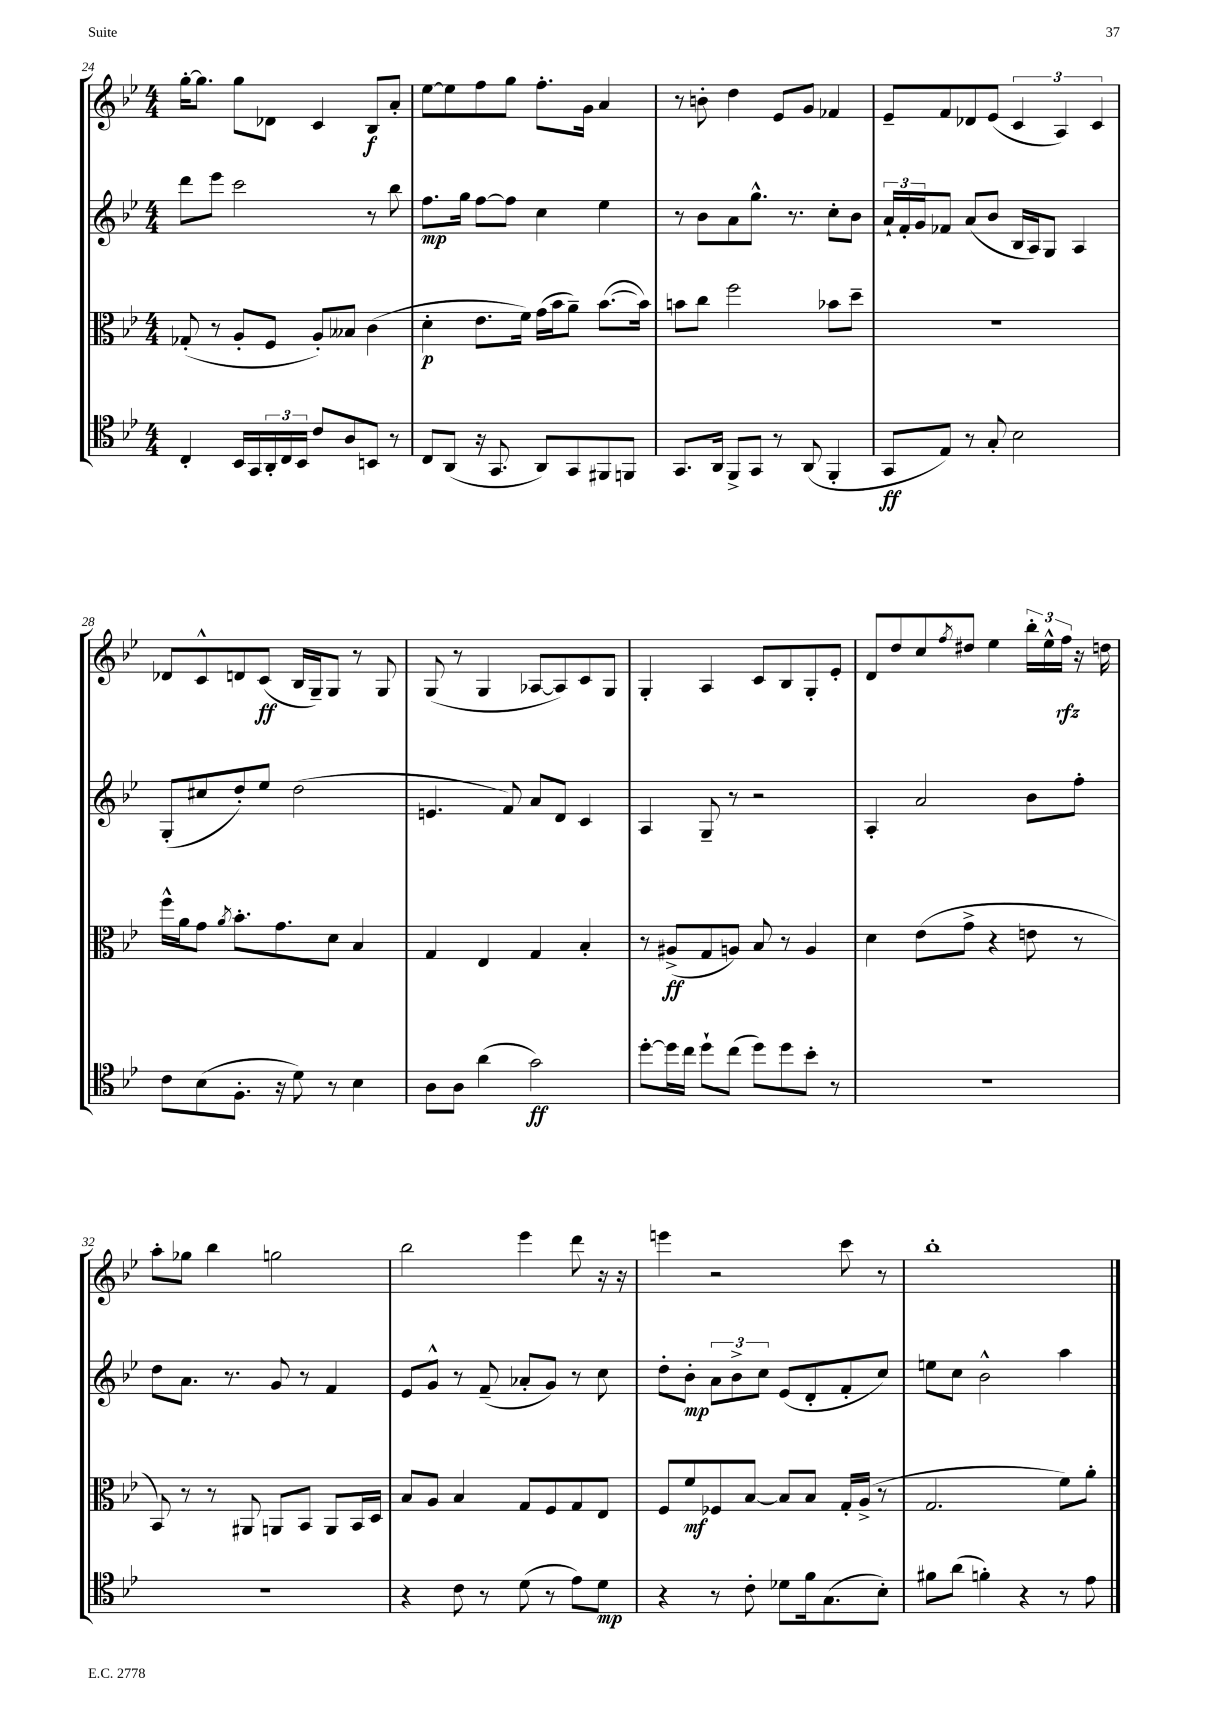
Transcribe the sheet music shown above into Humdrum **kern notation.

**kern	**kern	**kern	**kern
*staff4	*staff3	*staff2	*staff1
*clefC4	*clefC3	*clefG2	*clefG2
*k[b-e-]	*k[b-e-]	*k[b-e-]	*k[b-e-]
*M4/4	*M4/4	*M4/4	*M4/4
4C'/	(8G-'/	8ddd\L	[16gg'\LK
.	.	.	8.gg\]J
.	8r	8eee-\J	.
16BB-/LL	8A'/L	2ccc\	8gg\L
16GG/	.	.	.
24AA'/	8F/J	.	8d-\J
24C/	.	.	.
24BB-/JJ	.	.	.
8c/L	8A'/L)	.	4c/
8A/	8B--/J	.	.
8BB/J	(4c\	8r	8B-/L
8r	.	8bb-\	8a'/J
=	=	=	=
8C/L	4d'\	8.ff\L	[8ee-\L
(8AA/J	.	.	8ee-\]
.	.	16gg\Jk	.
16r	8.e-\L	[8ff\L	8ff\
8.GG/	.	.	.
.	.	8ff\]J	8gg\J
.	16f\Jk)	.	.
8AA/L)	(16g\LL	4cc\	8.ff'\L
.	16b-\J	.	.
8GG/	8a~\J)	.	.
.	.	.	16g\Jk
8FF#/	([8.b-\L	4ee-\	4a/
8FF/J	.	.	.
.	16b-\]Jk)	.	.
=	=	=	=
8.GG/L	8b\L	8r	8r
.	8cc\J	8b-\L	8b'\
16AA/Jk	.	.	.
8FF^/L	2ff\	8a\	4dd\
8GG/J	.	8.gg^^\J	.
8r	.	.	8e-/L
.	.	8.r	.
(8AA/	.	.	8g/J
4FF'/	8b-\L	8cc'\L	4f-/
.	8dd~\J	8b-\J	.
=	=	=	=
8GG/L	1r	24a`/LL	8e-~/L
.	.	24f'/	.
.	.	24g/J	.
8E-/J)	.	8f-/J	8f/
8r	.	(8a/L	8d-/
8G'/	.	8b-/J	(8e-/J
2B-\	.	16B-/LL	6c/
.	.	16A/J)	.
.	.	8G/J	.
.	.	.	6A/)
.	.	4A/	.
.	.	.	6c/
=	=	=	=
8c\L	16ff^^\LL	(8G'/L	8d-/L
.	16a\J	.	.
(8B-\	8g\J	8cc#/	8c^^/
.	8qa/	.	.
8.F'\J	8.b-'\L	8dd'/)	8d/
.	.	8ee-/J	(8c/J
16r	8.g\	.	.
8d\)	.	(2dd\	16B-/LL
.	.	.	16G~/J)
8r	8d\J	.	8G/J
4B-\	4B-/	.	8r
.	.	.	8G/
=	=	=	=
8A\L	4G/	4.e/	(8G/
8A\J	.	.	8r
(4a\	4E-/	.	4G/
.	.	8f/)	.
2g\)	4G/	8a/L	[8A-/L
.	.	8d/J	8A-/])
.	4B-'/	4c/	8c/
.	.	.	8G/J
=	=	=	=
[8dd'\L	8r	4A/	4G'/
16dd\]L	(8A#^/L	.	.
16cc\JJ	.	.	.
8dd`\L	8G/	8G~/	4A/
(8cc\J	8A/J)	8r	.
8dd\L)	8B-/	2r	8c/L
8dd\	8r	.	8B-/
8b-'\J	4A/	.	8G'/
8r	.	.	8e-'/J
=	=	=	=
1r	4d\	4A'/	8d/L
.	.	.	8dd/
.	(8e-\L	2a/	8cc/
.	.	.	8qff/
.	8g^\J	.	8dd#/J
.	4r	.	4ee-\
.	8e\	8b-\L	24bb-'\LL
.	.	.	24ee-^^\
.	.	.	24ff\JJ
.	8r	8ff'\J	16r
.	.	.	16dd\
=	=	=	=
1r	8BB-/)	8dd\L	8aa'\L
.	8r	8.a\J	8gg-\J
.	8r	.	4bb-\
.	.	8.r	.
.	8AA#/	.	.
.	8AA/L	8g/	2gg\
.	8BB-/J	8r	.
.	8AA/L	4f/	.
.	16BB-/L	.	.
.	16D/JJ	.	.
=	=	=	=
4r	8B-/L	8e-/L	2bb-\
.	8A/J	8g^^/J	.
8c\	4B-/	8r	.
8r	.	(8f~/	.
(8d\	8G/L	8a-'/L	4eee-\
8r	8F/	8g/J)	.
8e-\L)	8G/	8r	8ddd\
8d\J	8E-/J	8cc\	16r
.	.	.	16r
=	=	=	=
4r	8F/L	8dd'\L	4eee\
.	8f/	8b-'\J	.
8r	8F-/	12a\L	2r
.	.	12b-^\	.
8c'\	[8B-/J	.	.
.	.	12cc\J	.
8d-\L	8B-/]L	(8e-/L	.
16f\k	8B-/J	8d'/	.
(8.G\	.	.	.
.	16G'/LL	8f'/	8ccc\
.	(16A^/JJ	.	.
8B-'\J)	8r	8cc/J)	8r
=	=	=	=
8f#\L	2.G/	8ee\L	1bb-'
(8a\J	.	8cc\J	.
4f'\)	.	2b-^^\	.
4r	.	.	.
8r	8f\L)	4aa\	.
8e-\	8a'\J	.	.
==	==	==	==
*-	*-	*-	*-
